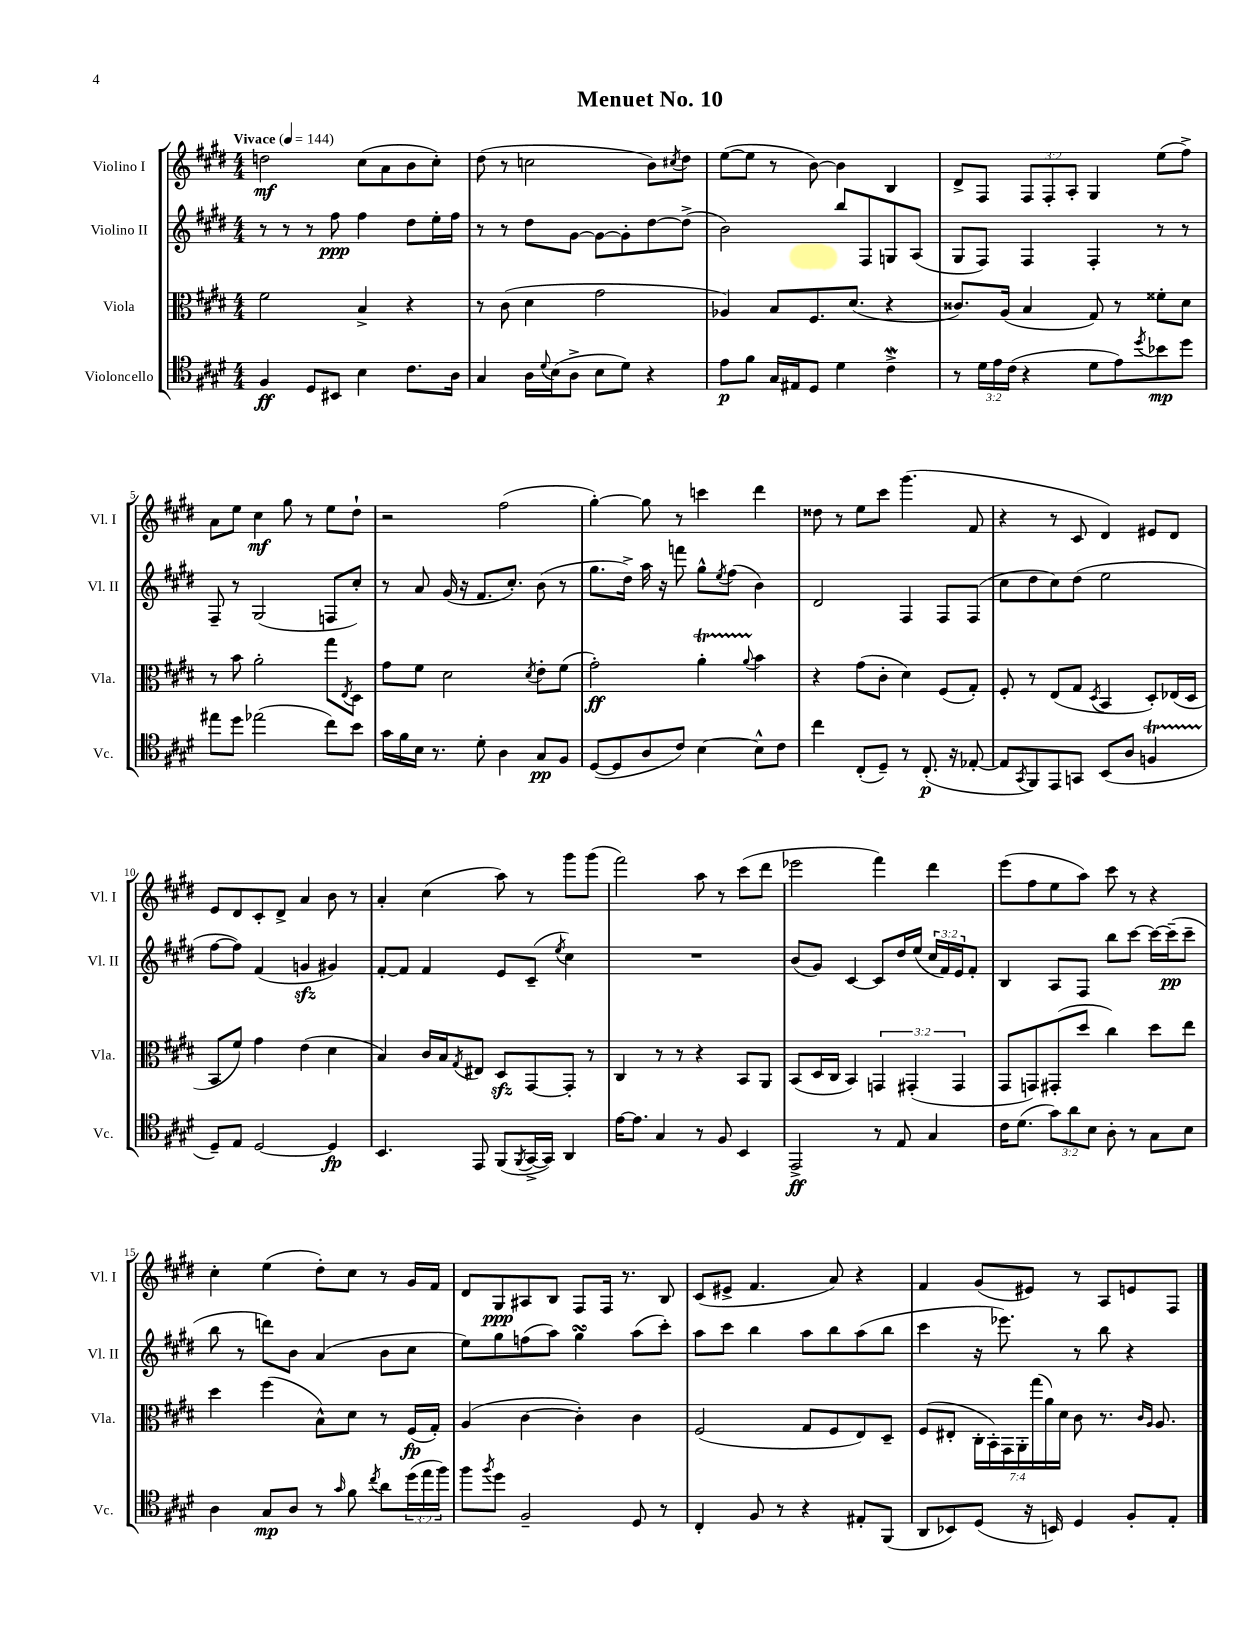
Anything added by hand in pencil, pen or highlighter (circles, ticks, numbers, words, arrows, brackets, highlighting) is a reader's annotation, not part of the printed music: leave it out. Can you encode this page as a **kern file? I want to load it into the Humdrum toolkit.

**kern	**dynam	**kern	**dynam	**kern	**dynam	**kern	**dynam
*part4	*part4	*part3	*part3	*part2	*part2	*part1	*part1
*staff4	*staff4	*staff3	*staff3	*staff2	*staff2	*staff1	*staff1
*I"Violoncello	*	*I"Viola	*	*I"Violino II	*	*I"Violino I	*
*I'Vc.	*	*I'Vla.	*	*I'Vl. II	*	*I'Vl. I	*
*clefC4	*	*clefC3	*	*clefG2	*	*clefG2	*
*k[f#c#g#d#]	*	*k[f#c#g#d#]	*	*k[f#c#g#d#]	*	*k[f#c#g#d#]	*
*M4/4	*	*M4/4	*	*M4/4	*	*M4/4	*
*MM144	*	*MM144	*	*MM144	*	*MM144	*
=1	=1	=1	=1	=1	=1	=1	=1
!	!	!	!	!	!	!LO:TX:a:B:t=Vivace	!
4F#/	ff	2f#\	.	8r	.	2ddn\	mf
.	.	.	.	8r	.	.	.
8D#/L	.	.	.	8r	.	.	.
8BB#X/J	.	.	.	8ff#\	ppp	.	.
4B\	.	4B^/	.	4ff#\	.	(8cc#\L	.
.	.	.	.	.	.	8a\	.
8.c#\L	.	4r	.	8dd#\L	.	8b\	.
.	.	.	.	16ee'\L	.	8cc#'\J)	.
16A\Jk	.	.	.	16ff#\JJ	.	.	.
=2	=2	=2	=2	=2	=2	=2	=2
4G#/	.	8r	.	8r	.	(8dd#\	.
.	.	(8c#\	.	8r	.	8r	.
16A\LL	.	4d#\	.	8dd#\L	.	2ccn\	.
8qqd#/	.	.	.	.	.	.	.
(16B\J	.	.	.	.	.	.	.
8A^\J	.	.	.	[8g#\J	.	.	.
8B\L	.	2g#\	.	8g#\L_	.	.	.
8d#\J)	.	.	.	8g#'\]	.	.	.
4r	.	.	.	[8dd#\	.	8b\L)	.
.	.	.	.	.	.	8qcc#X/	.
.	.	.	.	(8dd#^\J]	.	8dd#\J	.
=3	=3	=3	=3	=3	=3	=3	=3
8e\L	p	4A-X/)	.	2b\)	.	([8ee\L	.
8f#\J	.	.	.	.	.	8ee\J]	.
16G#/LL	.	8B/L	.	.	.	8r	.
16E#X/J	.	.	.	.	.	.	.
8D#/J	.	8.F#/	.	.	.	[8b\)	.
4d#\	.	.	.	8bb/L	.	4b\]	.
.	.	(8.d#/J	.	.	.	.	.
.	.	.	.	8F#/	.	.	.
4c#W^\	.	4r	.	8Gn/	.	4B/	.
.	.	.	.	(8A/J	.	.	.
=4	=4	=4	=4	=4	=4	=4	=4
8r	.	8.c##X/L)	.	8G#/L	.	8d#^/L	.
24d#\LL	.	.	.	8F#/J)	.	8F#/J	.
24e\	.	.	.	.	.	.	.
.	.	(16A/Jk	.	.	.	.	.
(24c#\JJ	.	.	.	.	.	.	.
4r	.	4B/	.	4F#/	.	12F#/L	.
.	.	.	.	.	.	12F#'/	.
.	.	.	.	.	.	12A'/J	.
8d#\L	.	8G#/)	.	4F#'/	.	4G#/	.
8e\)	.	8r	.	.	.	.	.
8qdd#/	.	.	.	.	.	.	.
8b-X\	mp	8f##X'\L	.	8r	.	(8ee\L	.
8dd#\J	.	8d#\J	.	8r	.	8ff#^\J)	.
!!LO:LB:g=z
=5	=5	=5	=5	=5	=5	=5	=5
8ee#X\L	.	8r	.	8F#~/	.	8a\L	.
8dd#\J	.	8b\	.	8r	.	8ee\J	.
(2ee-X\	.	2a'\	.	(2G#/	.	4cc#\	mf
.	.	.	.	.	.	8gg#\	.
.	.	.	.	.	.	8r	.
8cc#\L)	.	8gg#\L	.	8Fn/L	.	8ee\L	.
.	.	8qE/	.	.	.	.	.
8b\J	.	8D#\J	.	8cc#'/J)	.	8dd#`\J	.
=6	=6	=6	=6	=6	=6	=6	=6
16g#\LL	.	8g#\L	.	8r	.	2r	.
16f#\	.	.	.	.	.	.	.
16B\JJ	.	8f#\J	.	8a/	.	.	.
8.r	.	.	.	.	.	.	.
.	.	2d#\	.	(16g#/	.	.	.
.	.	.	.	16r	.	.	.
8d#'\	.	.	.	8.f#/L	.	.	.
4A\	.	.	.	.	.	(2ff#\	.
.	.	.	.	8.cc#'/J)	.	.	.
.	.	8qd#/	.	.	.	.	.
8G#/L	pp	8e'\L	.	(8b\	.	.	.
8F#/J	.	(8f#\J	.	8r	.	.	.
=7	=7	=7	=7	=7	=7	=7	=7
([8D#/L	.	2g#'\)	ff	8.gg#\L	.	[4gg#'\)	.
8D#/]	.	.	.	.	.	.	.
.	.	.	.	16dd#^\Jk)	.	.	.
8A/	.	.	.	16aa\	.	8gg#\]	.
.	.	.	.	16r	.	.	.
8c#/J)	.	.	.	8fffn\	.	8r	.
[4B\	.	4aT'\	.	8gg#^^\L	.	4cccn\	.
.	.	.	.	8qee/	.	.	.
.	.	.	.	(8ff#\J	.	.	.
.	.	8qqa/	.	.	.	.	.
8B^^\L]	.	4b\	.	4b\)	.	4ddd#\	.
8c#\J	.	.	.	.	.	.	.
=8	=8	=8	=8	=8	=8	=8	=8
4cc#\	.	4r	.	2d#/	.	8dd##X\	.
.	.	.	.	.	.	8r	.
(8C#'/L	.	(8g#\L	.	.	.	8ee\L	.
8D#~/J)	.	8c#'\J	.	.	.	8ccc#\J	.
8r	.	4d#\)	.	4F#/	.	(4.ggg#\	.
(8.C#'/	p	.	.	.	.	.	.
.	.	(8F#/L	.	8F#/L	.	.	.
16r	.	.	.	.	.	.	.
[8E-X'/	.	8G#'/J)	.	(8F#/J	.	8f#/	.
=9	=9	=9	=9	=9	=9	=9	=9
8E-/L]	.	8F#'/	.	8cc#\L	.	4r	.
8qGG#/	.	.	.	.	.	.	.
8FF#/)	.	8r	.	8dd#\	.	.	.
8EE/	.	(8E/L	.	8cc#\)	.	8r	.
8GGn/J	.	8G#/J	.	(8dd#\J	.	8c#/	.
.	.	8qD#/	.	.	.	.	.
(8BB/L	.	4BB/	.	2ee\	.	4d#/)	.
8A/J	.	.	.	.	.	.	.
4FnT/	.	8D#'/L)	.	.	.	8e#X/L	.
.	.	(16E-X/L	.	.	.	8d#/J	.
.	.	16D#/JJ	.	.	.	.	.
!!LO:LB:g=z
=10	=10	=10	=10	=10	=10	=10	=10
8D#~/L)	.	8BB/L	.	[8ff#\L	.	8e/L	.
8E/J	.	8f#/J)	.	8ff#\J])	.	8d#/	.
[2D#/	.	4g#\	.	(4f#/	.	8c#'/	.
.	.	.	.	.	.	8d#^/J	.
.	.	(4e\	.	4gnzz/	.	4a/	.
4D#/]	fp	4d#\	.	4g#X/)	.	8b\	.
.	.	.	.	.	.	8r	.
=11	=11	=11	=11	=11	=11	=11	=11
4.BB/	.	4B/)	.	[8f#'/L	.	4a'/	.
.	.	.	.	8f#/J]	.	.	.
.	.	16c#/LL	.	4f#/	.	(4cc#\	.
.	.	16B/J	.	.	.	.	.
.	.	8qG#/	.	.	.	.	.
8EE/	.	8E#X/J	.	.	.	.	.
(8FF#/L	.	8D#zz/L	.	8e/L	.	8aa\)	.
8qFF#/	.	.	.	.	.	.	.
[16GG#^/L	.	[8GG#/	.	(8c#~/J	.	8r	.
16GG#/JJ])	.	.	.	.	.	.	.
.	.	.	.	8qee/	.	.	.
4AA/	.	8GG#'/J]	.	4cc#\)	.	8ggg#\L	.
.	.	8r	.	.	.	(8ggg#\J	.
=12	=12	=12	=12	=12	=12	=12	=12
[16e\KL	.	4C#/	.	1r	.	2fff#\)	.
8.e\J]	.	.	.	.	.	.	.
4G#/	.	8r	.	.	.	.	.
.	.	8r	.	.	.	.	.
8r	.	4r	.	.	.	8aa\	.
8F#/	.	.	.	.	.	8r	.
4BB/	.	8BB/L	.	.	.	(8ccc#\L	.
.	.	8AA/J	.	.	.	8ddd#\J	.
=13	=13	=13	=13	=13	=13	=13	=13
2EE^/	ff	(8BB/L	.	(8b/L	.	2eee-X\	.
.	.	16D#/L	.	8g#/J)	.	.	.
.	.	16C#/JJ	.	.	.	.	.
.	.	4BB/)	.	[4c#/	.	.	.
8r	.	6GGn/	.	8c#/L]	.	4fff#\)	.
8E/	.	.	.	16dd#/L	.	.	.
.	.	(6GG#X'/	.	.	.	.	.
.	.	.	.	(16ee/JJ	.	.	.
4G#/	.	.	.	24cc#/LL	.	4ddd#\	.
.	.	.	.	24f#/)	.	.	.
.	.	6GG#/	.	24e/J	.	.	.
.	.	.	.	8f#'/J	.	.	.
=14	=14	=14	=14	=14	=14	=14	=14
16c#\KL	.	8GG#/L	.	4B/	.	(8eee\L	.
(8.d#\J	.	.	.	.	.	.	.
.	.	8GGn/)	.	.	.	8ff#\	.
12g#\L)	.	(8GG#X'/	.	8A/L	.	8ee\	.
12a\	.	.	.	.	.	.	.
.	.	8dd#/J	.	8F#/J	.	8aa\J)	.
12B\J	.	.	.	.	.	.	.
8A'\	.	4cc#\)	.	8bb\L	.	8ccc#\	.
8r	.	.	.	[8ccc#\J	.	8r	.
8G#\L	.	8dd#\L	.	16ccc#\LL_	.	4r	.
.	.	.	.	(16ccc#~\J]	pp	.	.
8B\J	.	8ee\J	.	8ccc#~\J	.	.	.
!!LO:LB:g=z
=15	=15	=15	=15	=15	=15	=15	=15
4A\	.	4dd#\	.	8bb\	.	4cc#'\	.
.	.	.	.	8r	.	.	.
8G#/L	mp	(4ff#\	.	8dddn\L)	.	(4ee\	.
8A/J	.	.	.	8b\J	.	.	.
8r	.	8B^^\L)	.	(4a/	.	8dd#'\L)	.
16qqg#/	.	.	.	.	.	.	.
8f#\	.	8d#\J	.	.	.	8cc#\J	.
8qcc#/	.	.	.	.	.	.	.
8a\L	.	8r	.	8b\L	.	8r	.
(24dd#\L	.	(16F#/LL	fp	8cc#\J	.	16g#/LL	.
24ee\	.	.	.	.	.	.	.
.	.	16G#'/JJ)	.	.	.	16f#/JJ	.
24ff#\JJ)	.	.	.	.	.	.	.
=16	=16	=16	=16	=16	=16	=16	=16
8ff#\L	.	(4A/	.	8ee\L)	.	8d#/L	.
8qff#/	.	.	.	.	.	.	.
8dd#\J	.	.	.	8gg#\	.	8G#/	ppp
2F#~/	.	[4c#\	.	(8ffn\	.	8A#X/	.
.	.	.	.	8aa\J)	.	8B/J	.
.	.	4c#'\])	.	4gg#sSsS\	.	8F#/L	.
.	.	.	.	.	.	16F#/Jk	.
.	.	.	.	.	.	8.r	.
8D#/	.	4c#\	.	(8aa\L	.	.	.
8r	.	.	.	8ccc#'\J)	.	8B/	.
=17	=17	=17	=17	=17	=17	=17	=17
4C#'/	.	(2F#/	.	8aa\L	.	(8c#/L	.
.	.	.	.	8ccc#\J	.	8e#X^/J	.
8F#/	.	.	.	4bb\	.	4.f#/	.
8r	.	.	.	.	.	.	.
4r	.	8G#/L	.	8aa\L	.	.	.
.	.	8F#/	.	8bb\	.	8a/)	.
8E#X'/L	.	8E/)	.	(8aa\	.	4r	.
(8FF#/J	.	8D#~/J	.	8bb\J	.	.	.
=18	=18	=18	=18	=18	=18	=18	=18
8AA/L	.	(8F#/L	.	4ccc#\	.	4f#/	.
8BB-X/)	.	8E#X'/J	.	.	.	.	.
(8D#/J	.	28C#'\LL	.	16r	.	(8g#/L	.
.	.	28BB'\)	.	.	.	.	.
.	.	.	.	8.eee-X\)	.	.	.
.	.	28GG#\	.	.	.	.	.
.	.	28AA'\	.	.	.	.	.
16r	.	.	.	.	.	8e#X/J)	.
.	.	(28gg#\	.	.	.	.	.
.	.	28a\)	.	.	.	.	.
16BBn/)	.	.	.	.	.	.	.
.	.	28d#\JJ	.	.	.	.	.
4D#/	.	8c#\	.	8r	.	8r	.
.	.	8.r	.	8bb\	.	8A/L	.
8F#'/L	.	.	.	4r	.	8en/	.
.	.	16qqc#/LL	.	.	.	.	.
.	.	16qqA/JJ	.	.	.	.	.
.	.	8.A/	.	.	.	.	.
8E'/J	.	.	.	.	.	8F#/J	.
==	==	==	==	==	==	==	==
*-	*-	*-	*-	*-	*-	*-	*-
